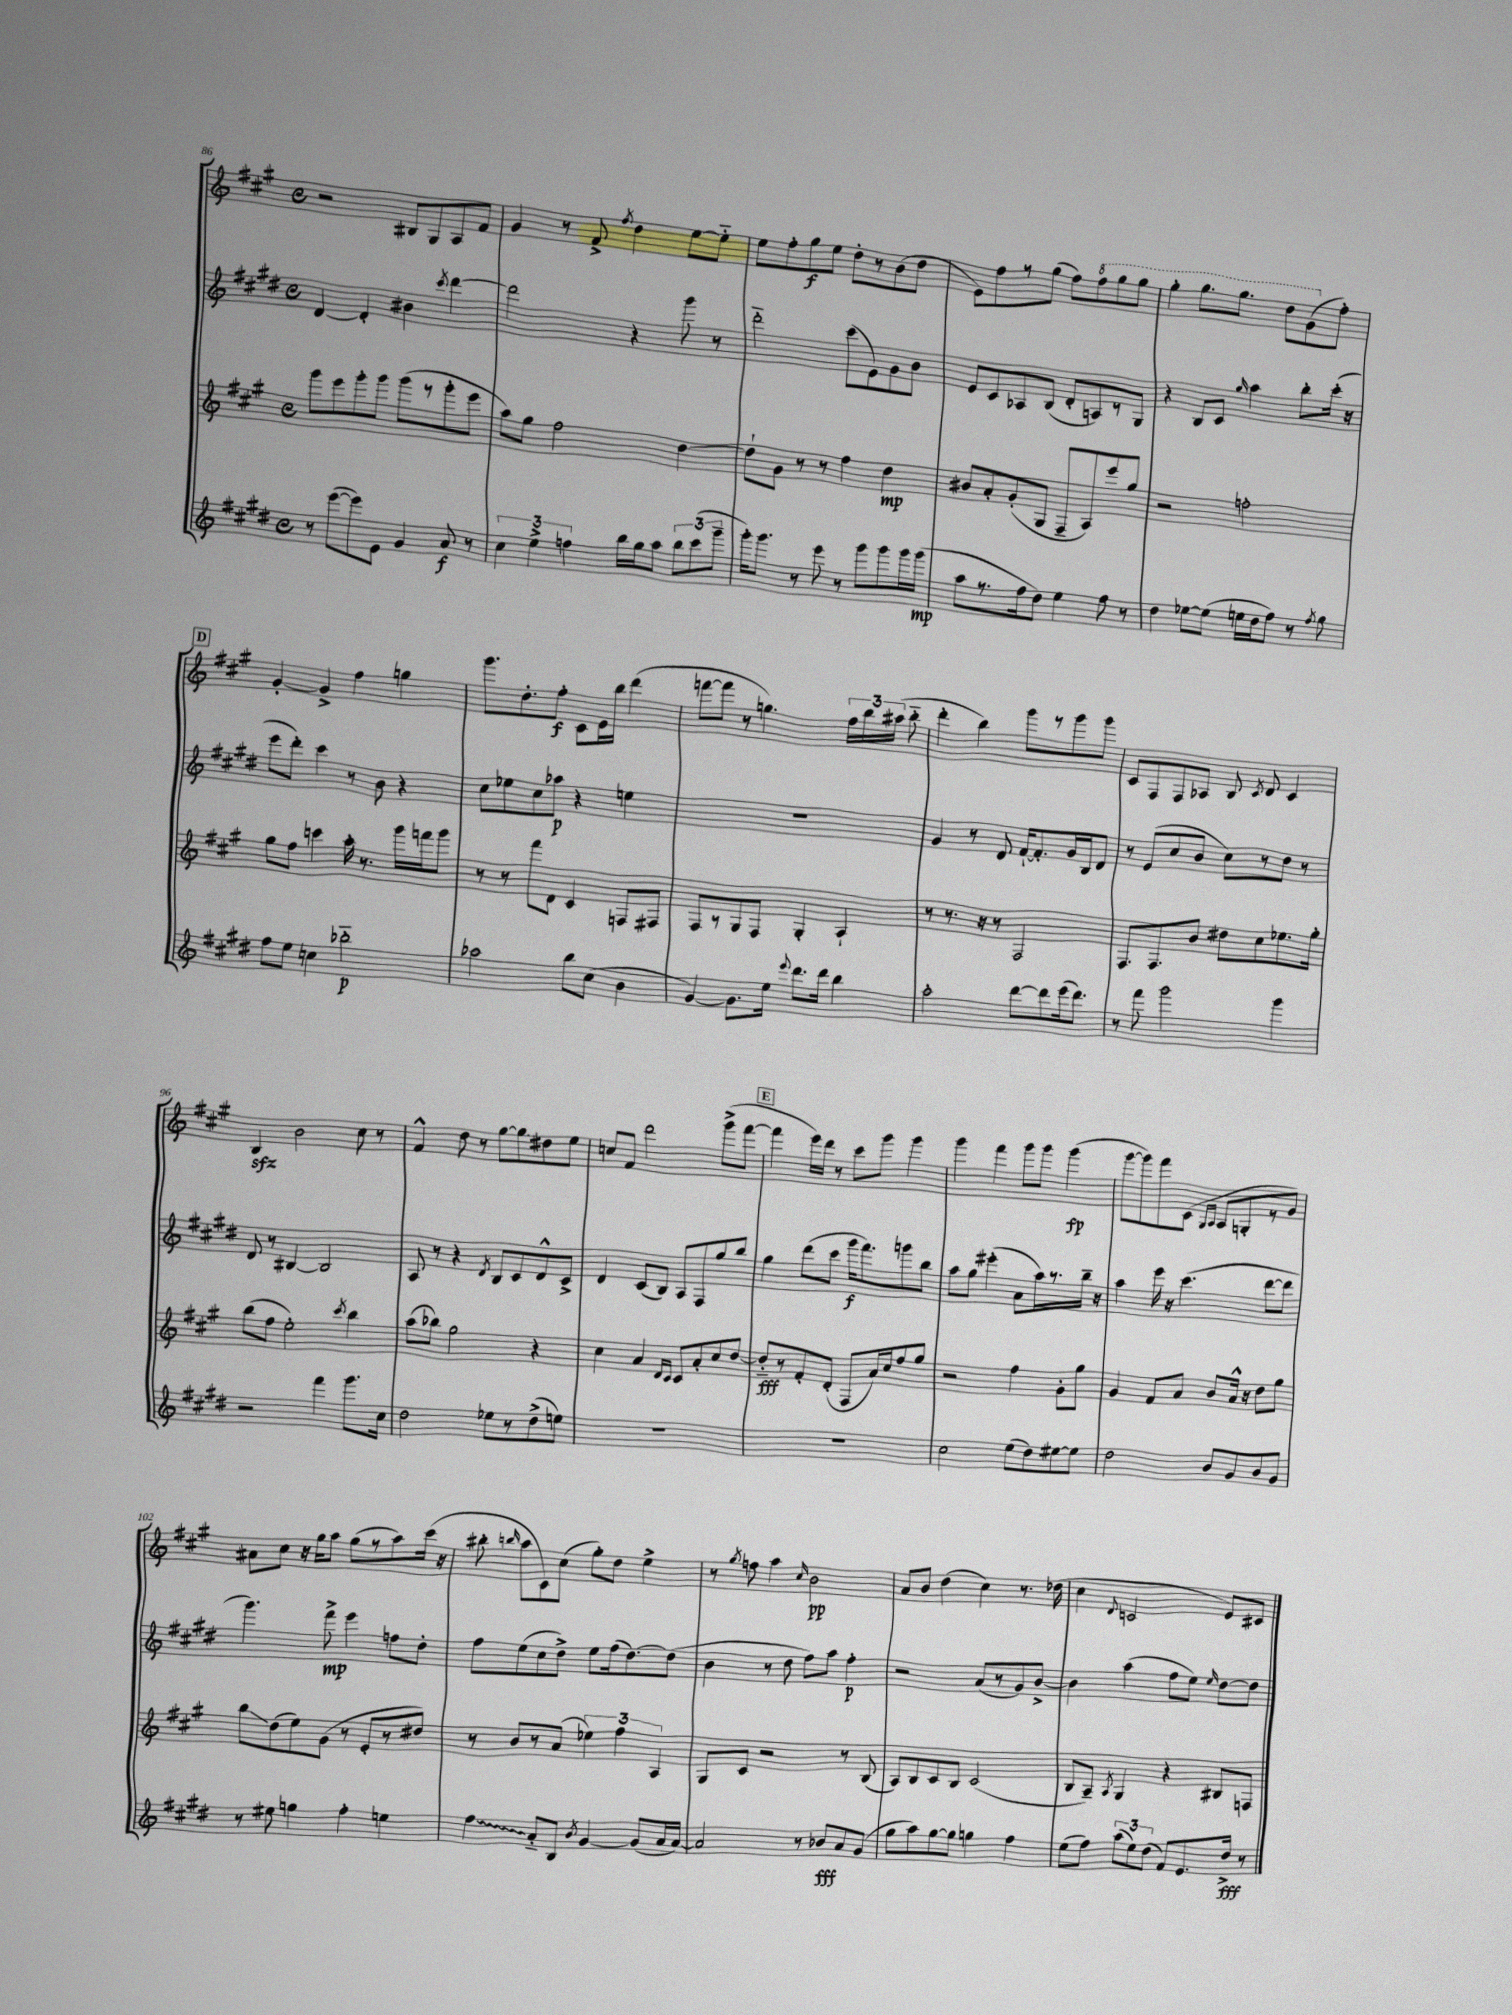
<<
\new StaffGroup <<
\new Staff = "s0" {
    \clef treble \key a \major \defaultTimeSignature \time 4/4
    \autoBeamOff r2 bis8[ gis8 a8 fis'8] |
    gis'4 r8 fis'8-> \acciaccatura { fis''8 } d''4 e''8[~ e''8]-_ |
    e''8[ fis''8-. gis''8\f e''8] d''8[-. r8 b'8( d''8] |
    e'8[) fis''8 r8 gis''8]( fis''8[) \ottava #1 fis'''8 gis'''8 gis'''8] |
    gis'''4-. gis'''8.[ gis'''8.] d'''8[ gis''8( \ottava #0 fis''8]-.) |
    \mark \markup { \box "D" } gis'4~-. gis'4-> fis''4 g''4 |
    gis'''8.[ d''8.-. fis''8]-.\f cis'8[ e'16 b''16] d'''4( |
    f'''8[~ f'''8] r8 g''4.) \tuplet 3/2 { fis''16[ b''16 ais''16]( } b''8-_ |
    d'''4-. b''4) gis'''8[ r8 gis'''8 gis'''8] |
    cis'8[ fis8 fis8 aes8] b8 \acciaccatura { cis'8 } d'8 cis'4 |
    b4\sfz b'2 cis''8 r8 |
    fis'4-^ d''8 r8 gis''8[~ gis''8\glissando dis''8 e''8] |
    c''8[ fis'8] d'''2 gis'''8[->( fis'''8]~ |
    \mark \markup { \box "E" } fis'''4 e'''16[) d'''16] r8 cis'''8[ gis'''8] gis'''4 |
    gis'''4 fis'''4 gis'''8[ gis'''8] gis'''4\fp( |
    gis'''8[~ gis'''8) fis'''8 cis'8]( \grace { gis16[ a16] } a8[ g8-. r8 gis'8]) |
    ais'8[ cis''8] r16 gis''16[ a''8] gis''8[( r8 a''8) cis'''16]( r16 |
    bis''8-. \grace { b''16 } a''8[ cis'8) cis''8]( gis''8[-.) d''8] e''4-> |
    r8 \acciaccatura { gis''8 } f''8 a''4 \grace { cis''16 } b'2\pp |
    a'8[ b'8] d''4( cis''4) r8. des''16( |
    cis''4 \appoggiatura { d'8 } c'2 e'8[) cis'8] \bar "|." |
}
\new Staff = "s1" {
    \clef treble \key e \major \defaultTimeSignature \time 4/4
    \autoBeamOff dis'4~ dis'4-. bis'4 \acciaccatura { cis'''8 } dis'''4~ |
    dis'''2 r4 gis'''8 r8 |
    dis'''2-_ cis'''8[( e'8) gis'8 b'8] |
    e'8[ cis'8 aes8 b8]( dis'8[-. a8) r8 gis8] |
    r4 b8[ cis'8] \grace { gis''16 } a''4 b''8[-. cis'''16]-.( r16 |
    \mark \markup { \box "D" } e'''8[ dis'''8]-.) cis'''4 r8 b'8 r4 |
    cis''8[ ees''8 cis''8 aes''8]\p r4 e''4 |
    R1 |
    gis'4 r8 dis'8 fis'16[~-! fis'8.-. gis'16 b16 dis'8] |
    r8 e'8[( cis''8 b'8] cis''8[) r8 dis''8] r8 |
    dis'8 r8 bis4~ bis2 |
    a8 r8 r4 \acciaccatura { dis'8 } b8[ cis'8 dis'8-^ cis'8]-> |
    dis'4 cis'8[( b8]) a8[ fis8 gis''8 b''8] |
    \mark \markup { \box "E" } gis''4 dis'''8[( cis'''8] gis'''16[\f fis'''8.) g'''8 b''8] |
    a''8[ gis''8] eis'''4-.( a'8[ a''16) r8. b''16]-- r16 |
    a''4 e'''16 r16 cis'''4.( dis'''8[~ dis'''8] |
    gis'''4.) fis'''8->\mp e'''4 f''8[ dis''8]-. |
    fis''8[ e''8( cis''8 dis''8]->) e''8[ fis''16( dis''8.~) dis''8]( |
    b'4 r8 dis''8 fis''8[) a''8] fis''4-.\p |
    r2 a'8[( r8 gis'8) b'8]~-> |
    b'4 a''4( fis''8[ e''8]) \grace { e''16 } dis''8[~ dis''8] \bar "|." |
}
\new Staff = "s2" {
    \clef treble \key a \major \defaultTimeSignature \time 4/4
    \autoBeamOff gis'''8[ e'''8 gis'''8-. gis'''8] gis'''8[( r8 gis'''8-. e'''8] |
    a''8[) gis''8] fis''2 d''4~ |
    d''8[-! gis'8] r8 r8 fis''4 d''4\mp |
    bis'8[ a'8-. gis'8-.( gis8] fis8[-- a8) e'''8 gis''8] |
    r2 f''2-. |
    \mark \markup { \box "D" } gis''8[ fis''8] c'''4 a''16-. r8. gis'''16[ f'''16 gis'''8] |
    r8 r8 fis'''8[ d'8] cis'4 f8[ fis8] |
    fis8[ r8 gis8 fis8] gis4-. a4-! |
    r8 r8. r16 r8 fis2 |
    fis8.[ fis8. b'8] dis''8[ cis''8 ees''8. gis''16]-. |
    b''8[( fis''8] e''2-.) \acciaccatura { cis'''8 } b''4 |
    a''8[( bes''8]) gis''2 r4 |
    cis''4 a'4 \grace { d'16[ cis'16] } cis'8[ a'8-. cis''8 d''8]~ |
    \mark \markup { \box "E" } d''8[-_\fff r8 fis'8-. d'8]-.( fis8[ a'16) cis''16 fis''8 gis''8] |
    r2 fis''4 gis'8[-. gis''8] |
    gis'4 fis'8[ a'8] b'8[ a'16]-^ r16 d''8[ gis''8] |
    b''8[\glissando d''8( e''8) gis'8]( r8 e'8[-. r8 dis''8]) |
    r8 b'8[ r8 a'8]( \tuplet 3/2 { ees''4) fis''4 a4 } |
    gis8[ cis'8] r2 r8 b8( |
    a8[) b8 cis'8 b8] cis'2( |
    b8[ a8]--) \acciaccatura { a8 } gis4 r4 bis8[ f8] \bar "|." |
}
\new Staff = "s3" {
    \clef treble \key e \major \defaultTimeSignature \time 4/4
    \autoBeamOff r8 e'''8[~( e'''8) e'8] gis'4 a'8\f r8 |
    \tuplet 3/2 { cis''4 e''4-> f''4 } b''16[ gis''16 a''8] \tuplet 3/2 { b''8[ cis'''8( gis'''8]-- } |
    gis'''16[-.) gis'''8.] r8 e'''8 r8 gis'''8[ gis'''8 gis'''16 gis'''16]\mp( |
    a''8[ r8. fis''16 dis''8]) e''4 fis''8 r8 |
    dis''4 ees''8[~ ees''8]( e''16[ dis''16 fis''8]) r8 \acciaccatura { fis''8 } gis''8 |
    \mark \markup { \box "D" } fis''8[ e''8] c''4 bes''2-_\p |
    aes''2 b''8[ cis''8]( b'4 |
    gis'4~) gis'8.[ e''16] \appoggiatura { e'''8 } dis'''8.[ dis'''16] b''4 |
    a''2-. dis'''8[~ dis'''8 e'''16( dis'''8.]) |
    r8 fis'''8 gis'''2 gis'''4 |
    r2 fis'''4 gis'''8.[ cis''16] |
    dis''2 ees''8[ r8 dis''8->( e''8]) |
    R1 |
    \mark \markup { \box "E" } R1 |
    cis''2 e''8[( dis''8) eis''8~ eis''8] |
    dis''2 b'8[ gis'8 b'8 gis'8] |
    r8 eis''8 g''4 fis''4-. e''4 |
    \once \override Glissando.style = #'zigzag fis''4\glissando a'8[-_ b8] \acciaccatura { b'8 } gis'4~ gis'8[( a'16 a'16]~) |
    a'2 r8 bes'8[\fff a'8 gis'8]( |
    gis''8[ a''8) gis''8~ gis''8] g''4 fis''4 |
    e''8[( fis''8]) \tuplet 3/2 { a''8[( e''8) dis''8]( } fis'8[) e'8. dis''16]->\fff r8 \bar "|." |
}
>>
>>
\layout { \context { \Score currentBarNumber = #86 } }
